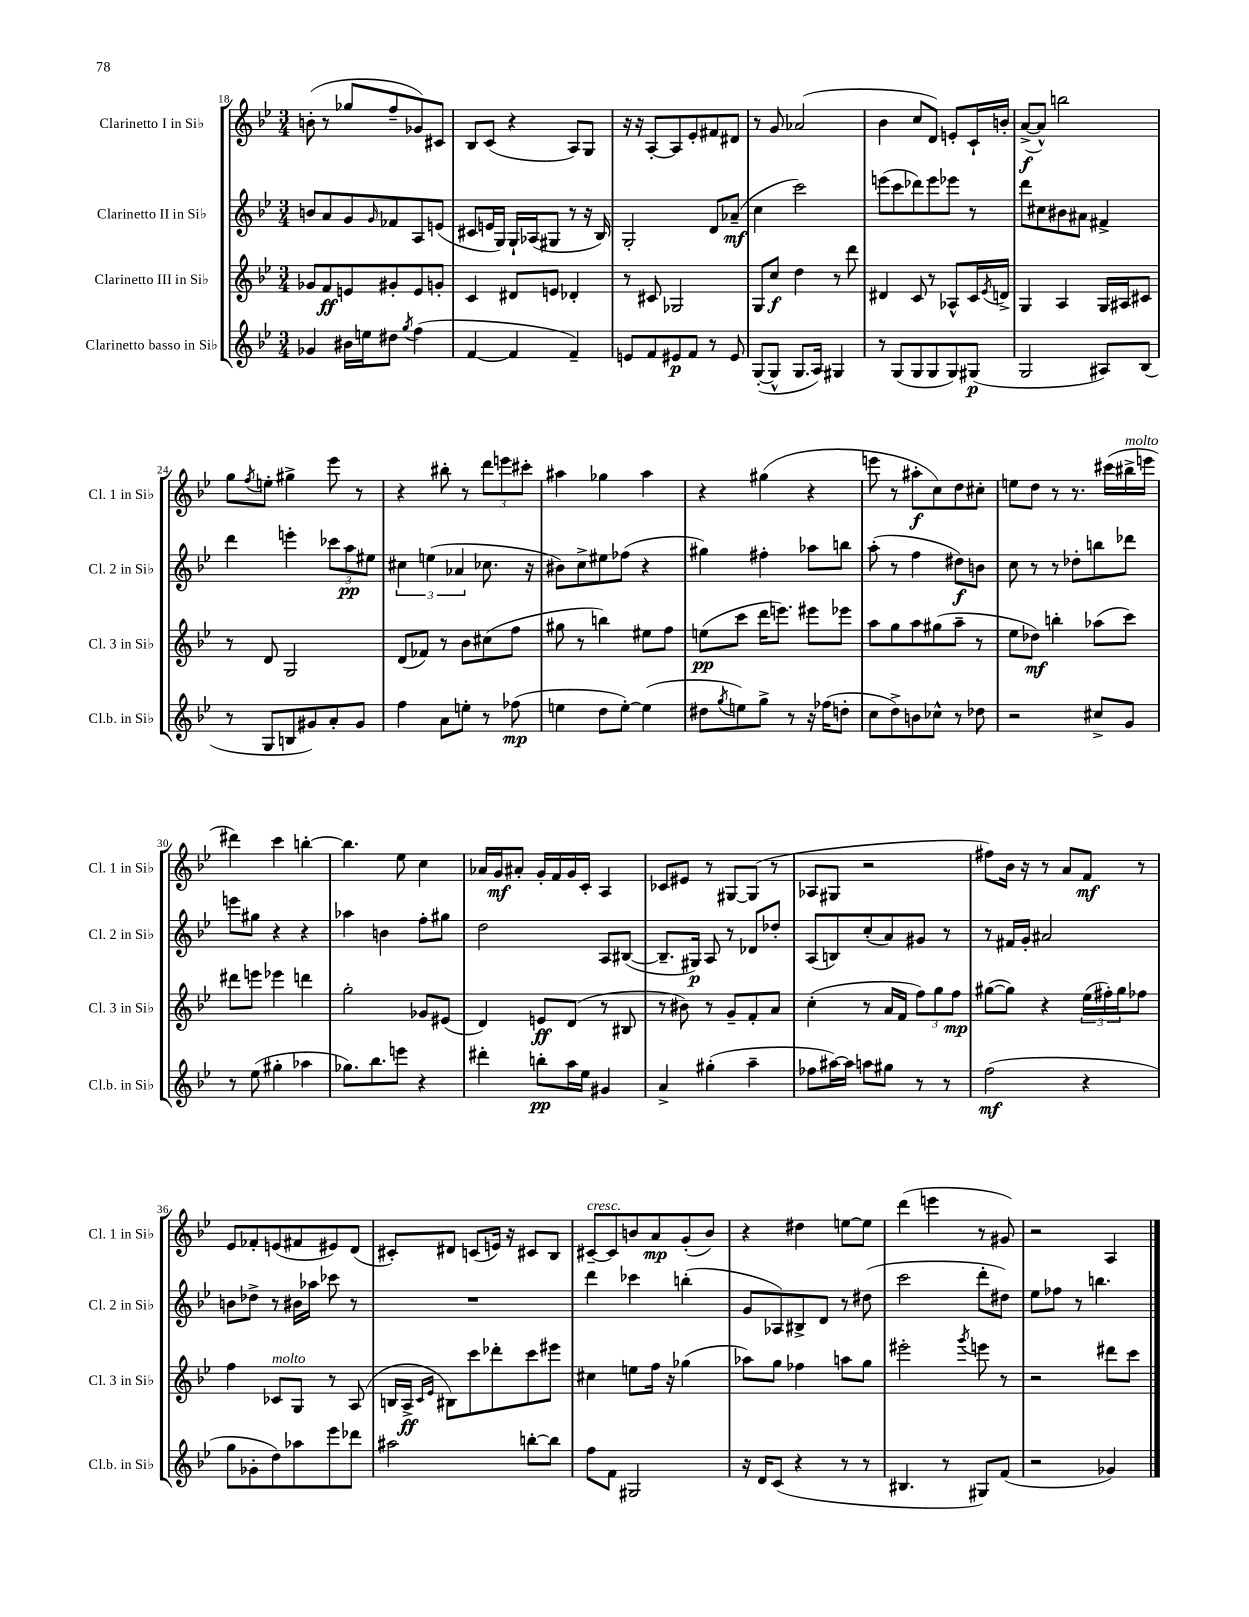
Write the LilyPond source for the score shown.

<<
\new StaffGroup <<
\new Staff = "s0" \with { instrumentName = "Clarinetto I in Sib" shortInstrumentName = "Cl. 1 in Sib" } {
    \clef treble \key bes \major \numericTimeSignature \time 3/4
    b'8-.( r8 ges''8 f''8-- ges'8) cis'8 |
    bes8 c'8( r4 a8) g8 |
    r16 r16 a8~-. a8 ees'8-. fis'8 dis'8 |
    r8 g'8 aes'2( |
    bes'4 c''8 d'8) e'8-. c'16-! b'16-. |
    a'8~->\f( a'8-^) b''2 |
    g''8 \acciaccatura { f''8 } e''8-. gis''4-> ees'''8 r8 |
    r4 bis''8-. r8 \tuplet 3/2 { d'''8 e'''8 cis'''8-. } |
    ais''4 ges''4 ais''4 |
    r4 gis''4( r4 |
    e'''8 r8 ais''8-.\f c''8) d''8 cis''8-. |
    e''8 d''8 r8 r8. cis'''16( bis''16->^\markup { \italic "molto" } e'''16 |
    dis'''4) c'''4 b''4~-. |
    b''4. ees''8 c''4 |
    aes'16 g'16\mf ais'8-. g'16-. f'16 g'16 c'16-. a4 |
    ces'8 eis'8 r8 gis8~ gis8( r8 |
    aes8 gis8 r2 |
    fis''8) bes'16 r16 r8 a'8 f'8\mf r8 |
    ees'8 fes'8-. e'8( fis'8 eis'8) d'8( |
    cis'8-.) dis'8 c'8( e'16) r16 cis'8 bes8 |
    cis'8~--^\markup { \italic "cresc." } cis'8 b'8 a'8\mp g'8-.( b'8) |
    r4 dis''4 e''8~ e''8 |
    d'''4( e'''4 r8 gis'8) |
    r2 a4 \bar "|." |
}
\new Staff = "s1" \with { instrumentName = "Clarinetto II in Sib" shortInstrumentName = "Cl. 2 in Sib" } {
    \clef treble \key bes \major \numericTimeSignature \time 3/4
    b'8 a'8 g'8 \grace { g'16 } fes'8 a8 e'8( |
    cis'8 e'16 g16) g16-! aes16( gis8 r8 r16 bes16) |
    g2-. d'8 aes'8--\mf( |
    c''4 c'''2) |
    e'''8( c'''8 des'''8) e'''8 ees'''8 r8 |
    d'''8 cis''8 bis'8 ais'8 fis'4-> |
    d'''4 e'''4-. \tuplet 3/2 { ces'''8 a''8\pp eis''8 } |
    \tuplet 3/2 { cis''4 e''4( aes'4 } ces''8. r16 |
    bis'8) c''8-> eis''8 fes''8( r4 |
    gis''4) fis''4-. aes''8 b''8 |
    a''8-.( r8 f''4 dis''8\f) b'8 |
    c''8 r8 r8 des''8-. b''8 des'''8 |
    e'''8 gis''8 r4 r4 |
    aes''4 b'4 f''8-. gis''8 |
    d''2 a8 bis8~( |
    bis8.-- gis16\p) a8 r8 des'8 des''8-. |
    a8( b8) c''8-.( a'8) gis'8 r8 |
    r8 fis'16 g'16-. ais'2 |
    b'8 des''8-> r8 bis'16 aes''16 ces'''8 r8 |
    R2. |
    d'''4 ces'''4 b''4-.( |
    g'8 aes8) bis8-> d'8 r8 dis''8( |
    c'''2 d'''8-. dis''8) |
    ees''8 fes''8 r8 b''4. \bar "|." |
}
\new Staff = "s2" \with { instrumentName = "Clarinetto III in Sib" shortInstrumentName = "Cl. 3 in Sib" } {
    \clef treble \key bes \major \numericTimeSignature \time 3/4
    ges'8 f'8\ff e'8 gis'8-. e'8 g'8-. |
    c'4 dis'8 e'8 des'4-. |
    r8 cis'8 ges2 |
    g8 c''8\f d''4 r8 d'''8 |
    dis'4 c'8 r8 aes8-^ c'16 \acciaccatura { ees'8 } d'16-> |
    g4 a4 g16 ais16 cis'8 |
    r8 d'8 g2 |
    d'8( fes'8) r8 bes'8 cis''8( f''8 |
    gis''8 r8 b''4) eis''8 f''8 |
    e''8\pp( c'''8 d'''16 e'''8.) eis'''8 ees'''8 |
    a''8 g''8 a''8 gis''8( a''8-- r8 |
    ees''8 des''8\mf) b''4-. aes''8( c'''8) |
    dis'''8 e'''8 ees'''4 d'''4 |
    g''2-. ges'8 eis'8( |
    d'4) e'8\ff d'8( r8 bis8 |
    r8 bis'8) r8 g'8-- f'8-. a'8 |
    c''4-.( r8 a'16 f'16 \tuplet 3/2 { f''8) g''8 f''8\mp } |
    gis''8~( gis''8) r4 \tuplet 3/2 { ees''16( fis''16-.) gis''16 } fes''8 |
    f''4 ces'8^\markup { \italic "molto" } g8 r8 a8( |
    b16 a16->\ff \grace { c'16 ees'16 } bis8) c'''8 des'''8-. c'''8 eis'''8 |
    cis''4 e''8 f''16 r16 ges''4( |
    aes''8) g''8 fes''4 a''8 g''8 |
    eis'''2-. \acciaccatura { g'''8 } e'''8 r8 |
    r2 dis'''8 c'''8 \bar "|." |
}
\new Staff = "s3" \with { instrumentName = "Clarinetto basso in Sib" shortInstrumentName = "Cl.b. in Sib" } {
    \clef treble \key bes \major \numericTimeSignature \time 3/4
    ges'4 bis'16 e''16 dis''8 \acciaccatura { g''8 } f''4( |
    f'4~ f'4 f'4--) |
    e'8 f'8 eis'8\p f'8 r8 eis'8 |
    g8~-.( g8-^ g8. a16) gis4 |
    r8 g8( g8 g8 g8) gis8\p( |
    g2 ais8) bes8( |
    r8 g8 b8 gis'8) a'8-. gis'8 |
    f''4 a'8 e''8-. r8 fes''8\mp( |
    e''4 d''8 e''8~-.) e''4( |
    dis''8 \acciaccatura { g''8 } e''8) g''8-> r8 r16 fes''16( d''8-. |
    c''8 d''8->) b'8 ces''8-^ r8 des''8 |
    r2 cis''8-> g'8 |
    r8 ees''8( gis''4-. aes''4 |
    ges''8.) bes''8. e'''8 r4 |
    dis'''4-. b''8-.\pp a''16 ees''16 gis'4 |
    a'4-> gis''4-.( a''4-- |
    fes''8 ais''16~) ais''16 a''8 gis''8 r8 r8 |
    f''2\mf( r4 |
    g''8 ges'8-. d''8) aes''8 ees'''8 des'''8 |
    ais''2 b''8~-. b''8 |
    f''8 f'8 gis2 |
    r16 d'16 c'8( r4 r8 r8 |
    bis4. r8 gis8) f'8( |
    r2 ges'4) \bar "|." |
}
>>
>>
\layout { \context { \Score currentBarNumber = #18 } }
